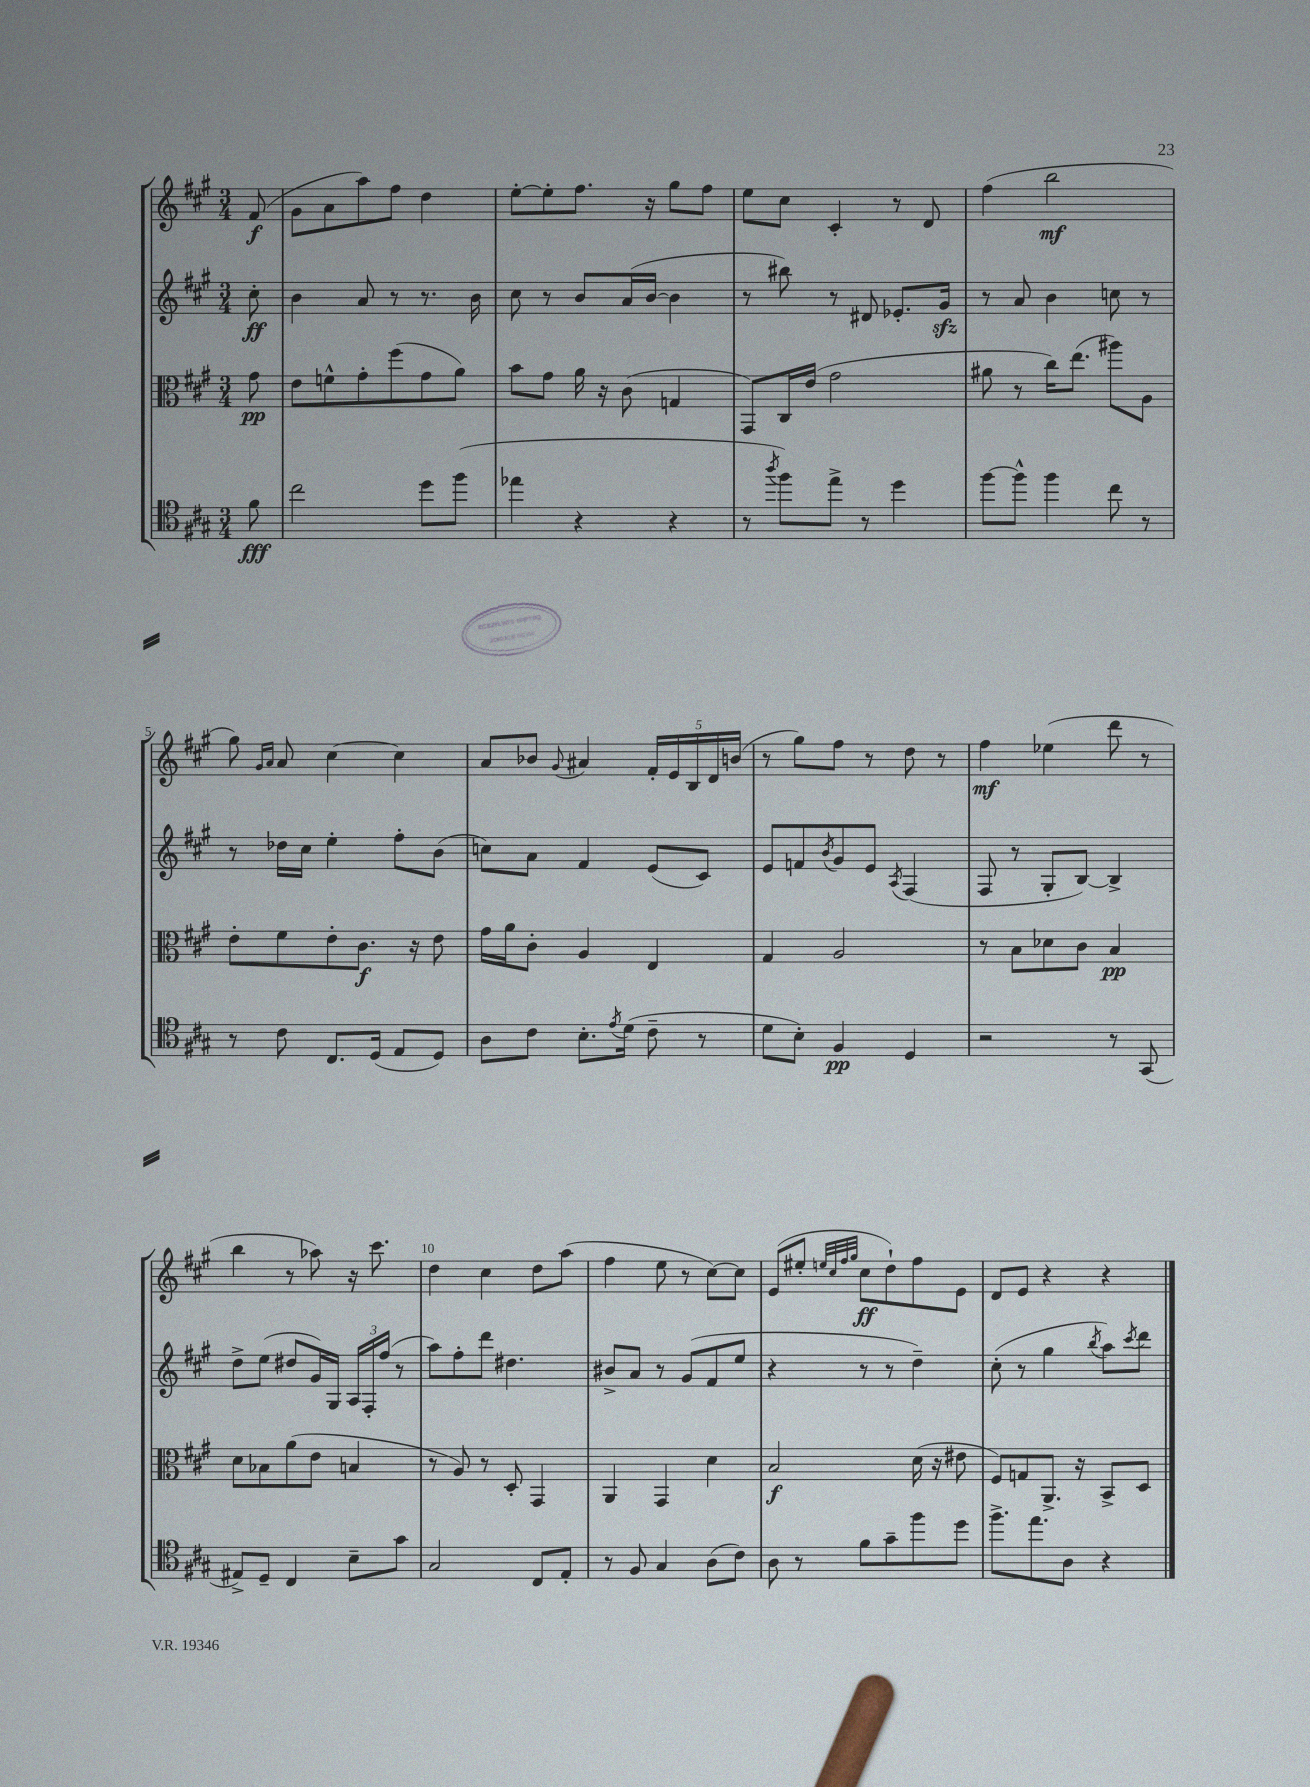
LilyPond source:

<<
\new StaffGroup <<
\new Staff = "s0" {
    \clef treble \key a \major \numericTimeSignature \time 3/4 \partial 8
    fis'8\f( |
    gis'8 a'8 a''8) fis''8 d''4 |
    e''8~-. e''8-. fis''8. r16 gis''8 fis''8 |
    e''8 cis''8 cis'4-. r8 d'8 |
    fis''4( b''2\mf |
    gis''8) \grace { gis'16 a'16 } a'8 cis''4~ cis''4 |
    a'8 bes'8 \appoggiatura { gis'8 } ais'4 \tuplet 5/4 { fis'16-. e'16 b16 d'16 b'16( } |
    r8 gis''8) fis''8 r8 d''8 r8 |
    fis''4\mf ees''4( d'''8 r8 |
    b''4 r8 aes''8) r16 cis'''8. |
    d''4 cis''4 d''8 a''8( |
    fis''4 e''8 r8 cis''8~) cis''8 |
    e'8( eis''8-. \grace { e''32 cis''32 fis''32 gis''32 } cis''8\ff d''8-!) fis''8 e'8 |
    d'8 e'8 r4 r4 \bar "|." |
}
\new Staff = "s1" {
    \clef treble \key a \major \numericTimeSignature \time 3/4 \partial 8
    cis''8-.\ff |
    b'4 a'8 r8 r8. b'16 |
    cis''8 r8 b'8 a'16( b'16~ b'4 |
    r8 bis''8) r8 dis'8 ees'8.-. gis'16\sfz |
    r8 a'8 b'4 c''8 r8 |
    r8 des''16 cis''16 e''4-. fis''8-. b'8( |
    c''8) a'8 fis'4 e'8( cis'8) |
    e'8 f'8 \acciaccatura { b'8 } gis'8 e'8 \acciaccatura { a8 } fis4( |
    fis8 r8 gis8-. b8~) b4-> |
    d''8-> e''8( dis''8 gis'16) gis16 \tuplet 3/2 { a16 fis16-. fis''16( } r8 |
    a''8) fis''8-. d'''8 dis''4. |
    bis'8-> a'8 r8 gis'8( fis'8 e''8 |
    r4 r8 r8 d''4--) |
    cis''8-.( r8 gis''4 \acciaccatura { b''8 } a''8) \acciaccatura { cis'''8 } d'''8 \bar "|." |
}
\new Staff = "s2" {
    \clef alto \key a \major \numericTimeSignature \time 3/4 \partial 8
    gis'8\pp |
    e'8 f'8-^ gis'8-. fis''8( gis'8 a'8) |
    b'8 gis'8 a'16 r16 cis'8( g4 |
    gis,8) cis16 e'16( gis'2 |
    ais'8 r8 cis''16) e''8.( ais''8) a8 |
    e'8-. fis'8 e'8-. cis'8.\f r16 e'8 |
    gis'16 a'16 cis'8-. a4 e4 |
    gis4 a2 |
    r8 b8 des'8 cis'8 b4\pp |
    d'8 bes8 a'8( e'8 b4 |
    r8 a8) r8 d8-. gis,4 |
    a,4 gis,4 d'4 |
    b2\f d'16( r16 eis'8 |
    fis8) g8 a,8.-> r16 b,8-> d8 \bar "|." |
}
\new Staff = "s3" {
    \clef tenor \key a \major \numericTimeSignature \time 3/4 \partial 8
    fis'8\fff |
    cis''2 d''8 fis''8( |
    ees''4 r4 r4 |
    r8 \acciaccatura { a''8 } fis''8) e''8-> r8 d''4 |
    fis''8~ fis''8-^ fis''4 cis''8 r8 |
    r8 cis'8 cis8. d16( e8 d8) |
    a8 cis'8 b8.-. \acciaccatura { e'8 } d'16( cis'8-- r8 |
    d'8 b8-.) fis4\pp d4 |
    r2 r8 gis,8( |
    eis8->) d8-- cis4 b8-- gis'8 |
    gis2 cis8 e8-. |
    r8 fis8 gis4 a8( cis'8) |
    a8 r8 fis'8 gis'8-- fis''8 d''8 |
    fis''8.-> e''8. a8 r4 \bar "|." |
}
>>
>>
\layout { \context { \Score \override BarNumber.break-visibility = ##(#f #t #t) barNumberVisibility = #(every-nth-bar-number-visible 5) } }
